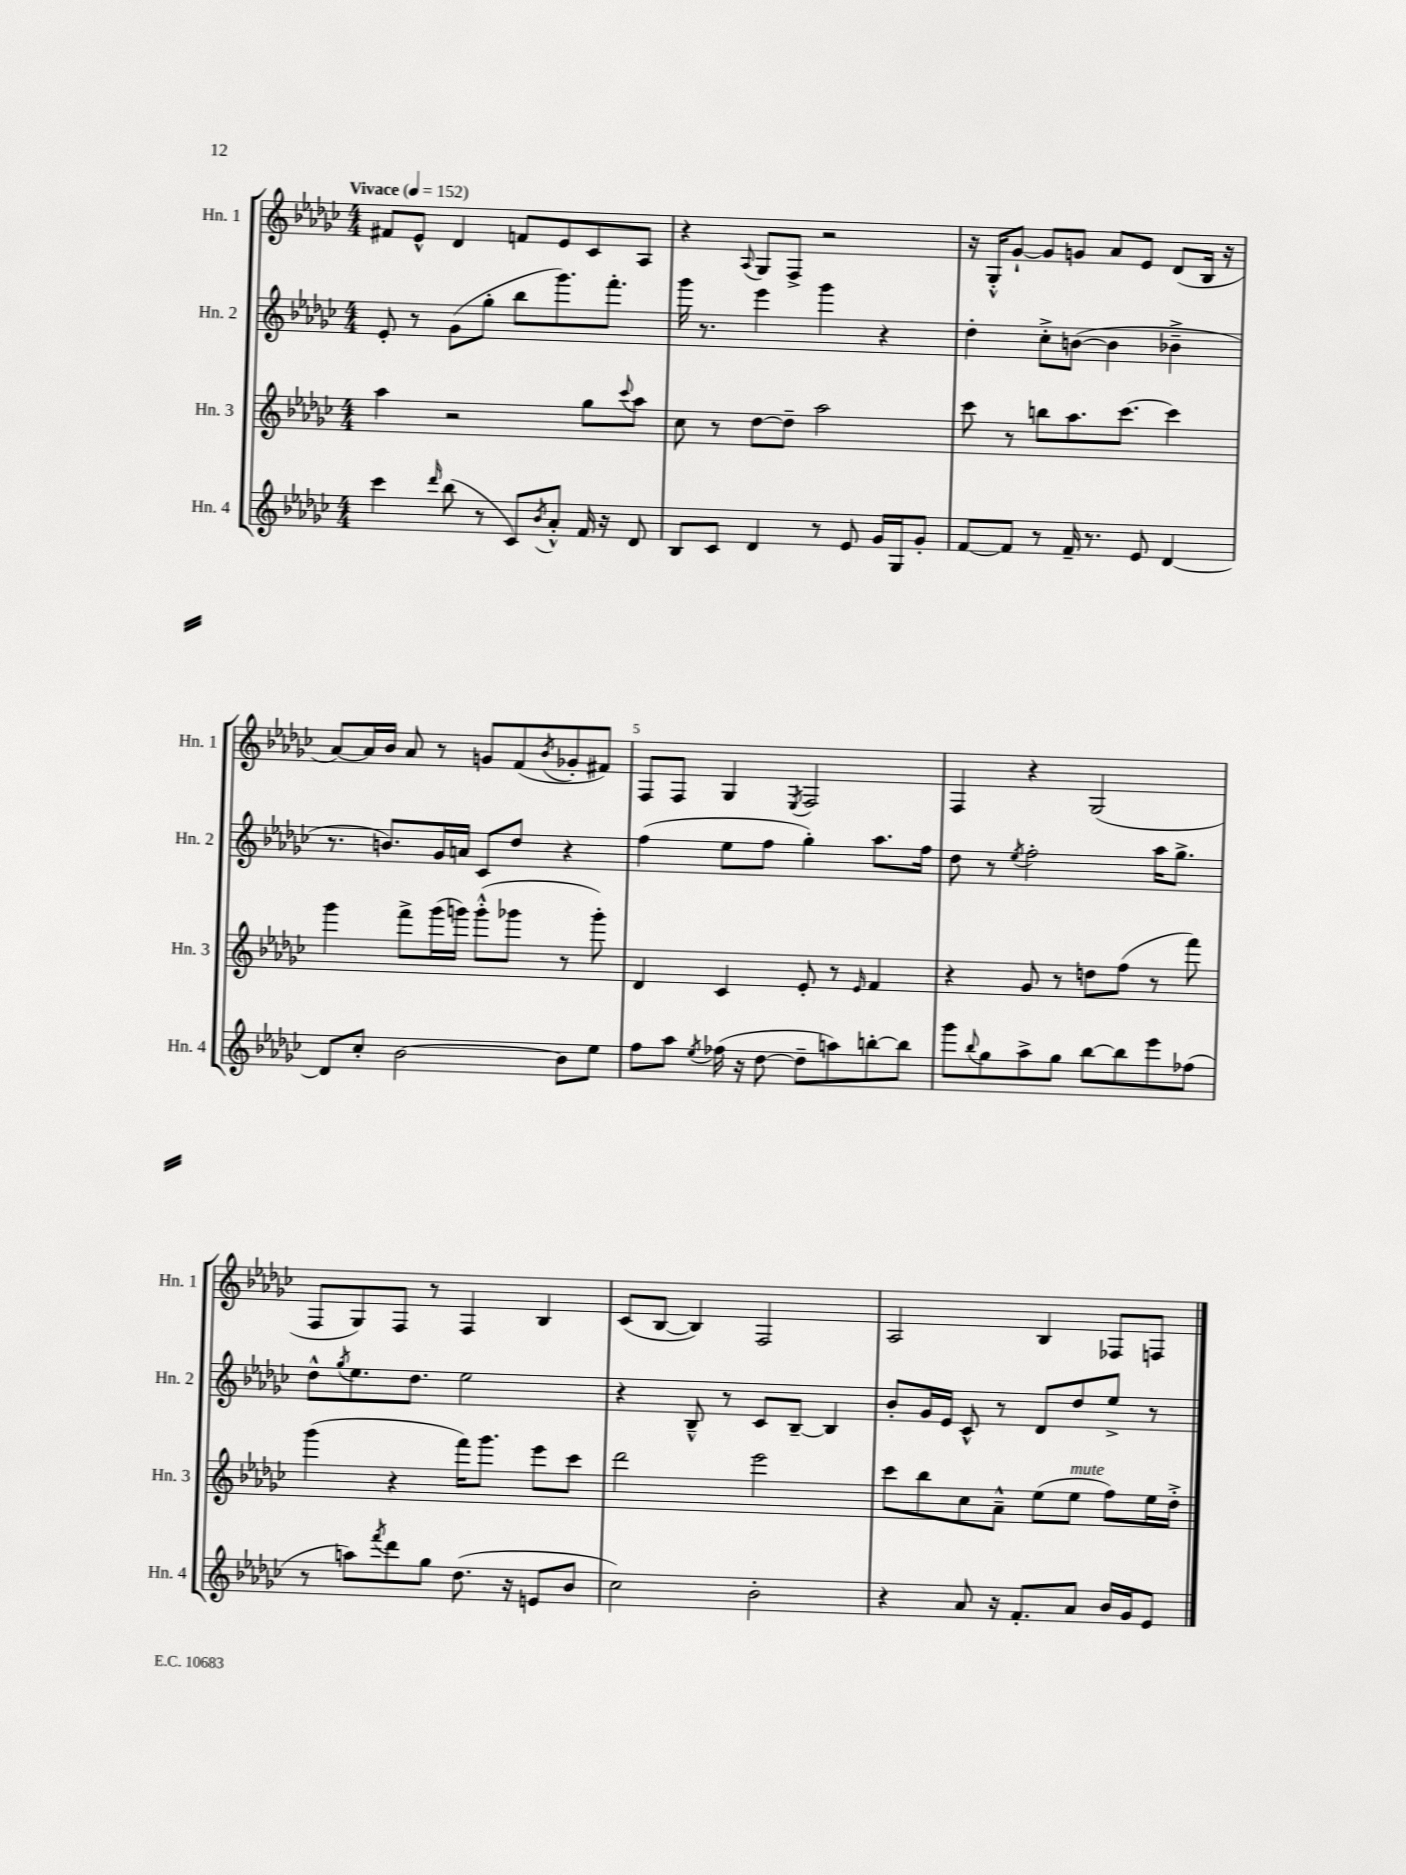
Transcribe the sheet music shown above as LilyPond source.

<<
\new StaffGroup <<
\new Staff = "s0" \with { instrumentName = "Hn. 1" shortInstrumentName = "Hn. 1" } {
    \clef treble \key ges \major \numericTimeSignature \time 4/4 \tempo "Vivace" 4 = 152
    fis'8 ees'8-^ des'4 f'8 ees'8 ces'8 aes8 |
    r4 \appoggiatura { aes8 } ges8 f8-> r2 |
    r16 ges16-.-^ ges'8~-! ges'8 g'8 aes'8 ees'8 des'8( bes16 r16 |
    aes'8~) aes'16 bes'16 aes'8 r8 g'8 f'8( \acciaccatura { bes'8 } ges'8-. fis'8) |
    f8 f8 ges4 \acciaccatura { ees8 } f2 |
    f4 r4 ges2( |
    f8 ges8) f8 r8 f4 bes4 |
    ces'8( bes8~ bes4) f2 |
    aes2 bes4 fes8 f8 \bar "|." |
}
\new Staff = "s1" \with { instrumentName = "Hn. 2" shortInstrumentName = "Hn. 2" } {
    \clef treble \key ges \major \numericTimeSignature \time 4/4
    ees'8-. r8 ges'8( ges''8-. bes''8 ges'''8.) f'''8.-. |
    ges'''16 r8. ees'''4 ges'''4 r4 |
    des''4-. ces''8-.-> b'8~( b'4 bes'4---> |
    r8. b'8.) ges'16 a'16 ces'8 des''8 r4 |
    f''4( ees''8 f''8 ges''4-.) aes''8. f''16 |
    des''8 r8 \acciaccatura { ees''8 } f''2-. aes''16 ges''8.-> |
    des''8-^ \acciaccatura { ges''8 } ees''8. des''8. ees''2 |
    r4 bes8---^ r8 ces'8 bes8~-- bes4 |
    bes'8-. ges'16 ees'16 ces'8-^ r8 des'8 des''8 ees''8-> r8 \bar "|." |
}
\new Staff = "s2" \with { instrumentName = "Hn. 3" shortInstrumentName = "Hn. 3" } {
    \clef treble \key ges \major \numericTimeSignature \time 4/4
    aes''4 r2 ges''8 \appoggiatura { ces'''8 } aes''8 |
    ces''8 r8 des''8~ des''8-- aes''2 |
    ces'''8 r8 b''8 aes''8. ces'''8.~ ces'''4 |
    ges'''4 f'''8-> ges'''16( g'''16) g'''8-.-^( ges'''8 r8 ges'''8-.) |
    des'4 ces'4 ees'8-. r8 \grace { ees'16 } f'4 |
    r4 ges'8 r8 d''8 f''8( r8 f'''8) |
    ges'''4( r4 f'''16) ges'''8. ees'''8 ces'''8 |
    des'''2 ees'''2 |
    ces'''8 bes''8 ces''8 aes'8---^ ees''8( ees''8^\markup { \italic "mute" } f''8) ees''16 des''16-.-> \bar "|." |
}
\new Staff = "s3" \with { instrumentName = "Hn. 4" shortInstrumentName = "Hn. 4" } {
    \clef treble \key ges \major \numericTimeSignature \time 4/4
    ces'''4 \grace { des'''16 } bes''8( r8 ces'8) \acciaccatura { bes'8 } aes'8-.-^ f'16 r16 des'8 |
    bes8 ces'8 des'4 r8 ees'8 ges'16 ges16 ges'8-. |
    f'8~ f'8 r8 f'16-- r8. ees'8 des'4~ |
    des'8 ces''8-. bes'2~ bes'8 ees''8 |
    f''8 aes''8 \acciaccatura { ees''8 } fes''16( r16 des''8~ des''8-- a''8) b''8~-. b''8 |
    ges'''8 \appoggiatura { bes''8 } ges''8 aes''8-> ges''8 bes''8~ bes''8 ees'''8 fes''8( |
    r8 a''8) \acciaccatura { f'''8 } des'''8 ges''8 des''8.( r16 e'8 bes'8 |
    ces''2) bes'2-. |
    r4 aes'8 r16 f'8.-. aes'8 bes'16 ges'16 ees'8 \bar "|." |
}
>>
>>
\layout { \context { \Score \override BarNumber.break-visibility = ##(#f #t #t) barNumberVisibility = #(every-nth-bar-number-visible 5) } }
